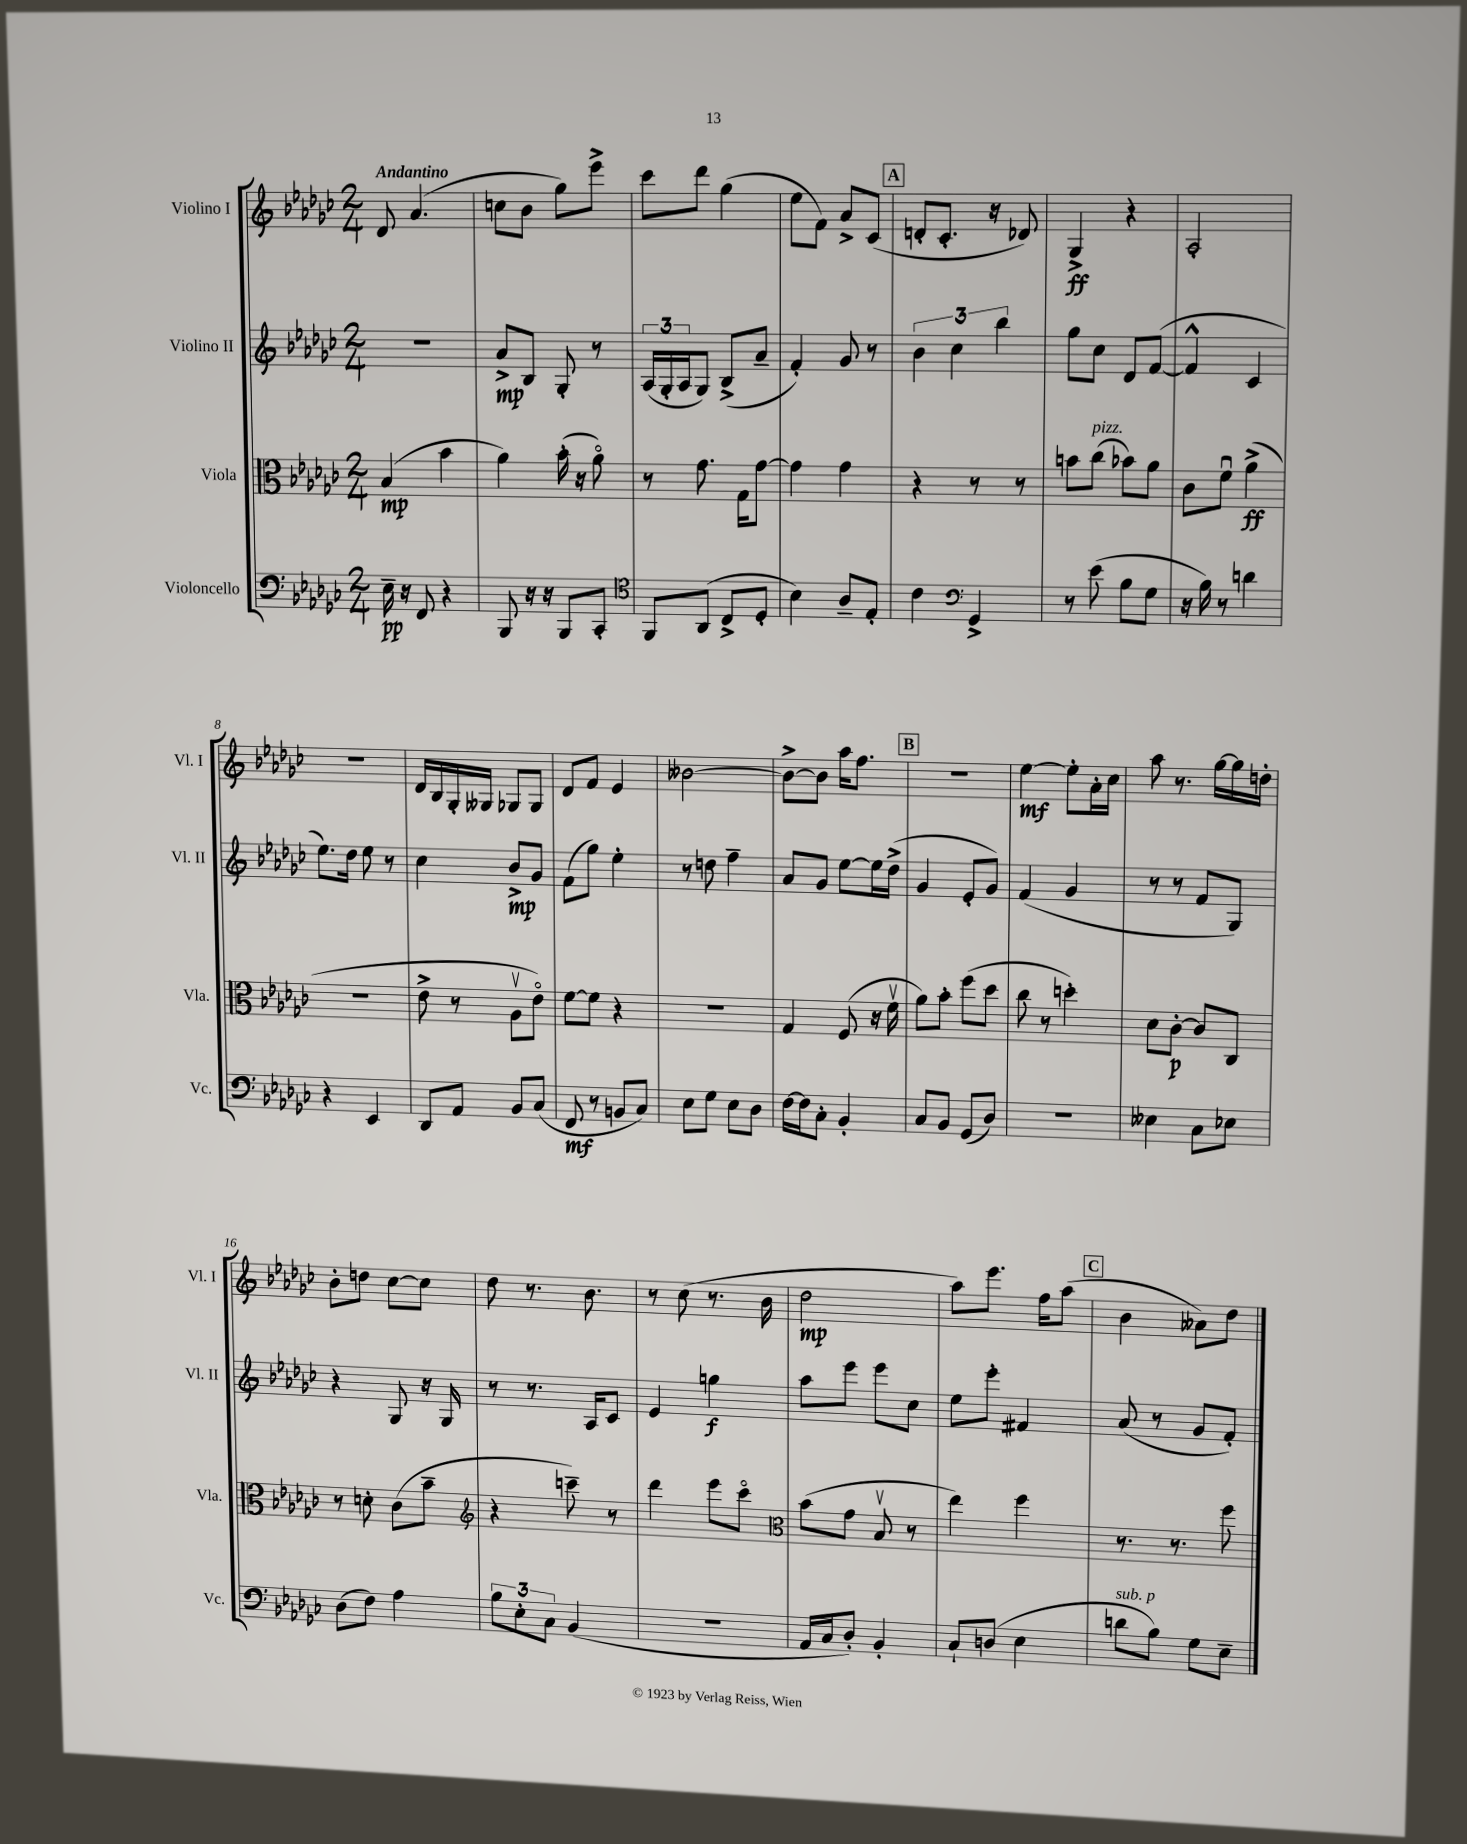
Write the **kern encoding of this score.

**kern	**kern	**kern	**kern
*staff4	*staff3	*staff2	*staff1
*clefF4	*clefC3	*clefG2	*clefG2
*k[b-e-a-d-g-c-]	*k[b-e-a-d-g-c-]	*k[b-e-a-d-g-c-]	*k[b-e-a-d-g-c-]
*M2/4	*M2/4	*M2/4	*M2/4
16E-~\	(4B-/	2r	8d-/
16r	.	.	.
8FF/	.	.	(4.a-/
4r	4b-\	.	.
=	=	=	=
8BBB-/	4a-\)	8a-^/L	8cc\L
16r	.	8B-/J	8b-\J
16r	.	.	.
8BBB-/L	(16b-'\	8G-'/	8gg-\L)
.	16r	.	.
8CC-'/J	8a-o\)	8r	8eee-^\J
=	=	=	=
*clefC4	*	*	*
8FF/L	8r	(24A-/LL	8ccc-\L
.	.	24G-'/	.
.	.	24A-/J	.
(8AA-/J	8.g-\	8G-/J)	8ddd-\J
8C-^/L	.	(8B-^/L	(4gg-\
.	16G-\LK	.	.
8D-'/J	[8g-\J	8a-~/J	.
=	=	=	=
4B-\)	4g-\]	4f'/)	8ee-\L
.	.	.	8f\J)
8A-~/L	4g-\	8g-/	8a-^/L
8E-'/J	.	8r	(8c-/J
=	=	=	=
4c-\	4r	6b-\	8d'/L
.	.	.	8.c-'/J
.	.	6cc-\	.
*clefF4	*	*	*
4GG-^/	8r	.	.
.	.	.	16r
.	.	6bb-\	.
.	8r	.	8d-/)
=	=	=	=
8r	8b\L	8gg-\L	4G-^/
(8e-\	(8cc-\J	8cc-\J	.
8B-\L	8b-\L)	8d-/L	4r
8G-\J	8a-\J	([8f/J	.
=	=	=	=
16r	8c-\L	4f^^/]	2A-'/
16B-\)	.	.	.
8r	8fu\J	.	.
4d\	(4a-^\	4c-/	.
=	=	=	=
4r	2r	8.ee-\L)	2r
.	.	16dd-\Jk	.
4EE-/	.	8ee-\	.
.	.	8r	.
=	=	=	=
8DD-/L	8e-^\	4cc-\	16d-/LL
.	.	.	16B-/
8AA-/J	8r	.	16G-'/
.	.	.	16G--/JJ
8BB-/L	8A-v\L	8b-^/L	8G-/L
(8C-/J	8e-o\J)	8g-/J	8G-/J
=	=	=	=
8FF/	[8f\L	(8f\L	8d-/L
8r	8f\]J	8gg-\J)	8f/J
8BB/L	4r	4ee-'\	4e-/
8C-/J)	.	.	.
=	=	=	=
8E-\L	2r	8r	[2b--\
8G-\J	.	8dd\	.
8E-\L	.	4ff~\	.
8D-\J	.	.	.
=	=	=	=
[16F\LL	4G-/	8a-/L	8b--^\_L
16F\]J	.	.	.
8C-'\J	.	8g-/J	8b--\]J
4BB-'/	(8F/	[8ee-\L	16aa-\LK
.	.	.	8.ff\J
.	16r	16ee-\]L	.
.	16fv\	(16dd-^\JJ	.
=	=	=	=
8C-/L	8a-\L)	4g-/	2r
8BB-/J	8b-'\J	.	.
(8GG-/L	(8ff\L	8e-'/L	.
8D-/J)	8dd-\J	8g-/J)	.
=	=	=	=
2r	8cc-\	(4f/	[4ee-\
.	8r	.	.
.	4dd'\)	4g-/	8ee-'\]L
.	.	.	16a-'\L
.	.	.	16cc-\JJ
=	=	=	=
4E--\	8d-\L	8r	8aa-\
.	[8c-'\J	8r	8.r
8C-\L	8c-/]L	8f/L	.
.	.	.	[16gg-\LL
8E-\J	8C-/J	8G-/J)	16gg-\]
.	.	.	16dd'\JJ
=	=	=	=
(8D-\L	8r	4r	8b-'\L
8F\J)	8d'\	.	8dd\J
4A-\	(8c-\L	8G-/	[8cc-\L
.	8b-~\J	16r	8cc-\]J
.	.	16G-/	.
=	=	=	=
*	*clefG2	*	*
12B-\L	4r	8r	8dd-\
12E-'\	.	.	.
.	.	8.r	8.r
12C-\J	.	.	.
(4BB-/	8ccc~\)	.	.
.	.	16A-/LK	8.b-\
.	8r	8c-/J	.
=	=	=	=
2r	4ddd-\	4e-/	8r
.	.	.	(8cc-\
.	8eee-\L	4gg\	8.r
.	8ccc-o\J	.	.
.	.	.	16b-\
=	=	=	=
*	*clefC3	*	*
16AA-/LL	(8b-\L	8aa-\L	2dd-\
16C-/J	.	.	.
8D-'/J)	8g-\J	8eee-\J	.
4BB-'/	8B-v/	8eee-\L	.
.	8r	8cc-\J	.
=	=	=	=
8C-`/L	4ee-\)	8ee-\L	8aa-\L)
(8D/J	.	8eee-'\J	8.eee-\J
4E-\	4ff\	4f#/	.
.	.	.	16ff\LK
.	.	.	(8aa-\J
=	=	=	=
8d\L	8.r	(8a-/	4b-\
8B-\J)	.	8r	.
.	8.r	.	.
8G-\L	.	8g-/L	8a--\L)
8E-~\J	8ff\	8f'/J)	8dd-\J
==	==	==	==
*-	*-	*-	*-
